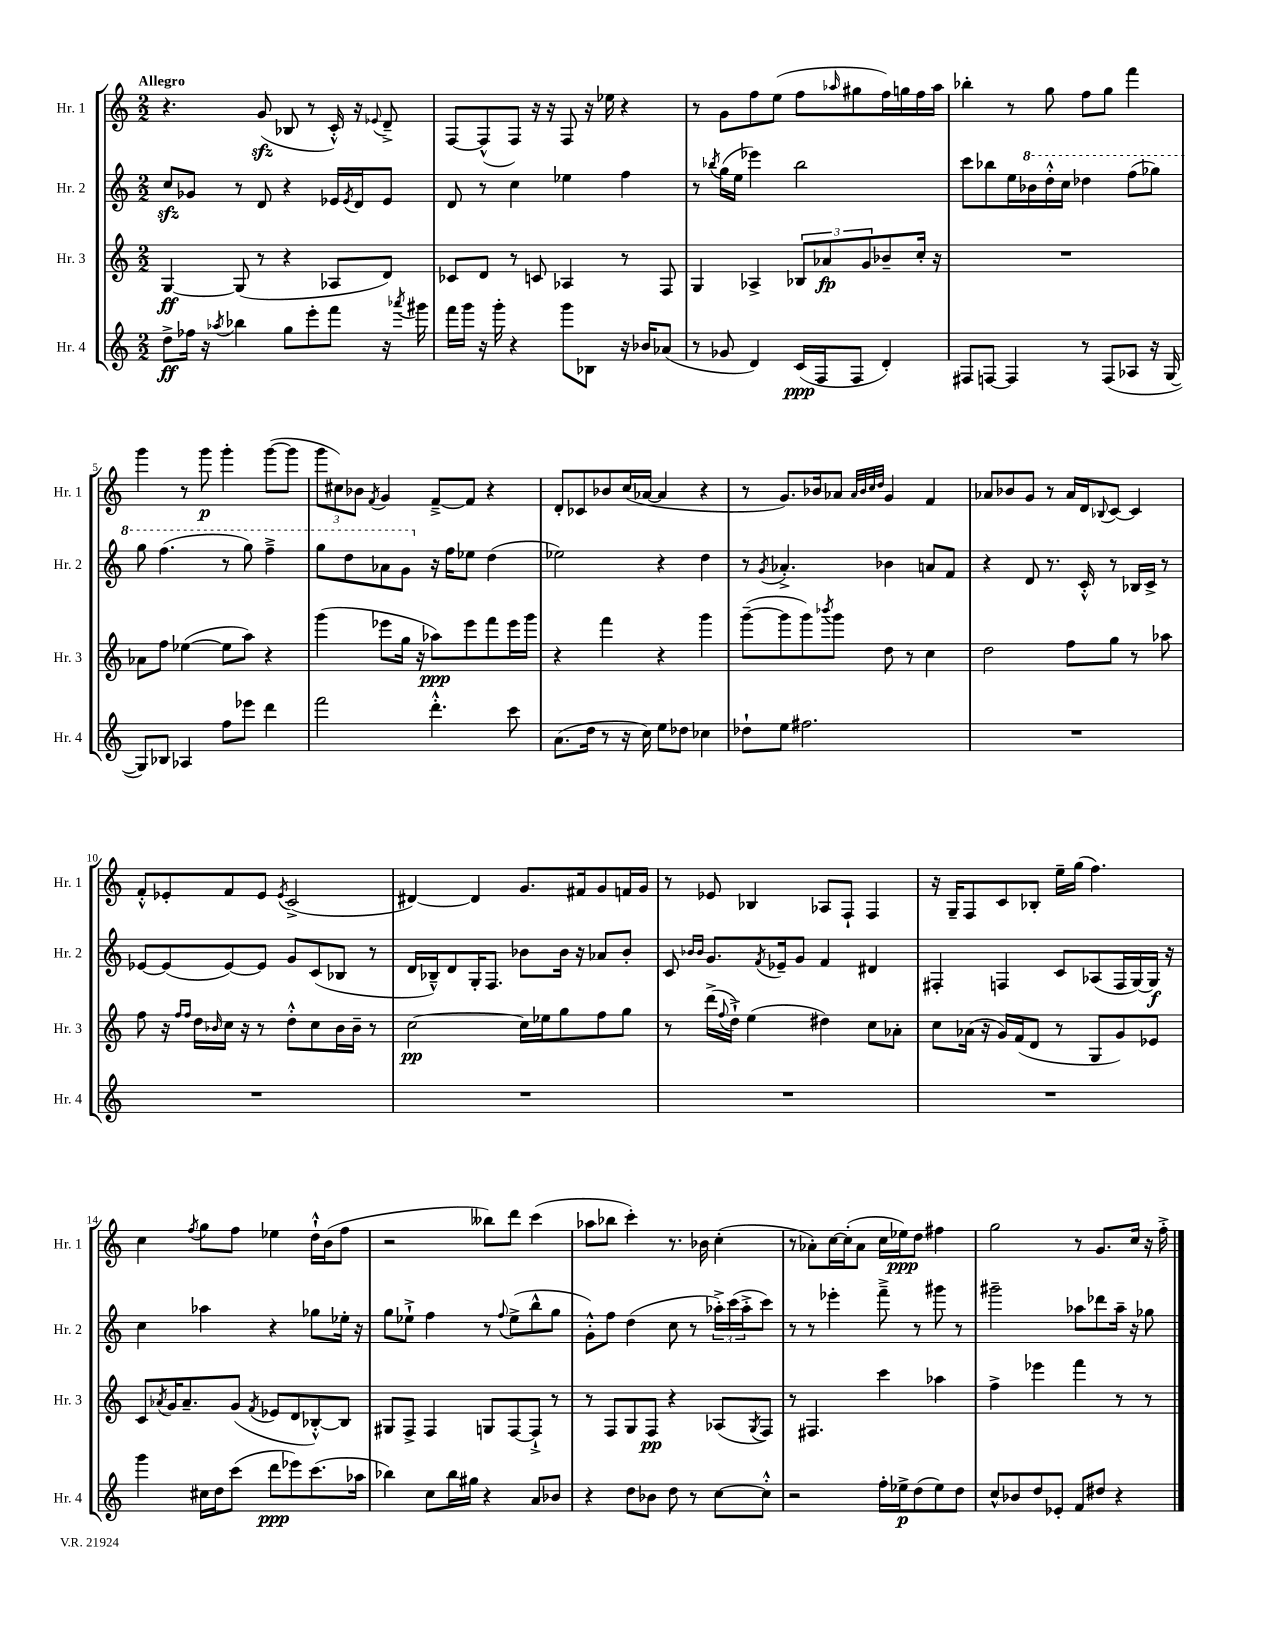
<<
\new StaffGroup <<
\new Staff = "s0" \with { instrumentName = "Hr. 1" shortInstrumentName = "Hr. 1" } {
    \clef treble \key c \major \numericTimeSignature \time 2/2 \tempo "Allegro"
    r4. g'8\sfz( bes8 r8 c'16-.-^) r16 \appoggiatura { ees'8 } d'8---> |
    f8~ f8-^( f8) r16 r16 f8 r16 ees''16 r4 |
    r8 g'8 f''8 e''8( f''8 \grace { aes''16 } gis''8 f''16) g''16 f''16 aes''16 |
    bes''4-. r8 g''8 f''8 g''8 f'''4 |
    g'''4 r8 g'''8\p g'''4-. g'''8~( g'''8 |
    \tuplet 3/2 { g'''8 cis''8) bes'8 } \acciaccatura { f'8 } g'4 f'8~---> f'8 r4 |
    d'8-. ces'8 bes'8 c''16( aes'16~ aes'4 r4 |
    r8 g'8.) bes'16 aes'8 \grace { aes'32 bes'32 c''32 d''32 } g'4 f'4 |
    aes'8 bes'8 g'8 r8 aes'16 d'16 \appoggiatura { bes8 } c'8~ c'4 |
    f'8-.-^ ees'8-. f'8 ees'8 \acciaccatura { ees'8 } c'2->( |
    dis'4~) dis'4 g'8. fis'16 g'8 f'16 g'16 |
    r8 ees'8 bes4 aes8 f8-! f4 |
    r16 g16-- f8 c'8 bes8-. e''16-- g''16( f''4.) |
    c''4 \acciaccatura { f''8 } g''8 f''8 ees''4 d''16-!-^ b'16( f''8 |
    r2 beses''8) d'''8 c'''4( |
    aes''8 bes''8 c'''4-.) r8. bes'16 c''4-.( |
    r8 aes'8-.) c''16~ c''16-.( aes'8 c''16 ees''16\ppp) d''8 fis''4 |
    g''2 r8 g'8. c''16 r16 f''16-.-> \bar "|." |
}
\new Staff = "s1" \with { instrumentName = "Hr. 2" shortInstrumentName = "Hr. 2" } {
    \clef treble \key c \major \numericTimeSignature \time 2/2
    c''8\sfz ges'8 r8 d'8 r4 ees'16 \acciaccatura { ees'8 } d'16 ees'8 |
    d'8 r8 c''4 ees''4 f''4 |
    r8 \acciaccatura { bes''8 } g''16( e''16 ees'''4) bes''2 |
    c'''8 bes''8 e''16 \ottava #1 bes''!16 d'''16-.-^ c'''16 des'''4 f'''8( ges'''8) |
    g'''8 f'''4.( r8 g'''8) f'''4---> |
    g'''8 d'''8 aes''8 g''8 \ottava #0 r16 f''16 ees''8 d''4( |
    ees''2) r4 d''4 |
    r8 \acciaccatura { g'8 } aes'4.-.-> bes'4 a'8 f'8 |
    r4 d'8 r8. c'16-.-^ r8 bes16 c'16-> r8 |
    ees'8~ ees'8( ees'8~) ees'8 g'8 c'8( bes8 r8 |
    d'16 bes16---^) d'8 g16-. f8. bes'8 bes'16 r16 aes'8 bes'8-. |
    c'8 \grace { bes'16 bes'16 } g'8. \acciaccatura { f'8 } ees'16-- g'8 f'4 dis'4 |
    fis4-. f4 c'8 aes8( f16 g16~) g16\f r16 |
    c''4 aes''4 r4 ges''8 ees''16-. r16 |
    g''8 ees''8-!-> f''4 r8 \appoggiatura { f''8 } ees''8->( b''8-^ g''8 |
    g'8-.-^) f''8 d''4( c''8 r8 \tuplet 3/2 { aes''16-.->) c'''16( aes''16-.-> } c'''8) |
    r8 r8 ees'''4-. f'''8---> r8 gis'''8 r8 |
    gis'''2-- aes''8 des'''8 aes''16-- r16 ges''8 \bar "|." |
}
\new Staff = "s2" \with { instrumentName = "Hr. 3" shortInstrumentName = "Hr. 3" } {
    \clef treble \key c \major \numericTimeSignature \time 2/2
    g4~\ff g8( r8 r4 aes8 d'8) |
    ces'8 d'8 r8 c'8 aes4 r8 f8 |
    g4 aes4-> \tuplet 3/2 { bes8 aes'8\fp g'8 } bes'8-- c''16-. r16 |
    R1 |
    aes'8 f''8 ees''4~( ees''8 a''8) r4 |
    g'''4( ees'''8 g''16 r16 aes''8\ppp) ees'''8 f'''8 ees'''16 g'''16 |
    r4 f'''4 r4 g'''4 |
    g'''8~--( g'''8 g'''8) \acciaccatura { bes'''8 } g'''8 d''8 r8 c''4 |
    d''2 f''8 g''8 r8 aes''8 |
    f''8 r16 \grace { f''16 f''16 } d''16 \grace { bes'16 } c''16 r16 r8 d''8-.-^ c''8 bes'16 bes'16-- r8 |
    c''2~\pp c''16 ees''16 g''8 f''8 g''8 |
    r8 d'''16->( \appoggiatura { f''8 } d''16-!->) e''4( dis''4) c''8 aes'8-. |
    c''8 aes'16( r16 g'16) f'16( d'8 r8 g8 g'8) ees'8 |
    c'8 \acciaccatura { aes'8 } g'16 aes'8.-- g'8( \acciaccatura { f'8 } ees'8 d'8 bes8~-.-^) bes8 |
    gis8 f8-> f4 g8 f8~ f8-!-> r8 |
    r8 f8 g8 f8\pp r4 aes8( \acciaccatura { g8 } f8) |
    r8 fis4. c'''4 aes''4 |
    f''4-> ees'''4 f'''4 r8 r8 \bar "|." |
}
\new Staff = "s3" \with { instrumentName = "Hr. 4" shortInstrumentName = "Hr. 4" } {
    \clef treble \key c \major \numericTimeSignature \time 2/2
    d''8->\ff fes''16 r16 \acciaccatura { aes''8 } bes''4 g''8 e'''8-. f'''8 r16 \acciaccatura { aes'''8 } gis'''16 |
    f'''16 g'''16 r16 g'''16-. r4 g'''8 bes8 r16 bes'16 aes'8( |
    r8 ges'8 d'4) c'16\ppp( f16 f8 d'4-.) |
    fis8 f8~ f4 r8 f8( aes8 r16 g16~ |
    g8) bes8 aes4 f''8 ees'''8 d'''4 |
    f'''2 d'''4.-.-^ c'''8 |
    a'8.( d''16 r8 r16 c''16) e''8 des''8 ces''4 |
    des''8-! e''8 fis''2. |
    R1 |
    R1 |
    R1 |
    R1 |
    R1 |
    g'''4 cis''16 d''16 c'''8( d'''8\ppp ees'''8) c'''8.( aes''16 |
    bes''4) c''8 bes''16 gis''16 r4 a'8 bes'8 |
    r4 d''8 bes'8 d''8 r8 c''8~ c''8-.-^ |
    r2 f''16-. ees''16->\p d''8( ees''8) d''8 |
    c''8-^ bes'8 d''8 ees'8-. f'8 dis''8 r4 \bar "|." |
}
>>
>>
